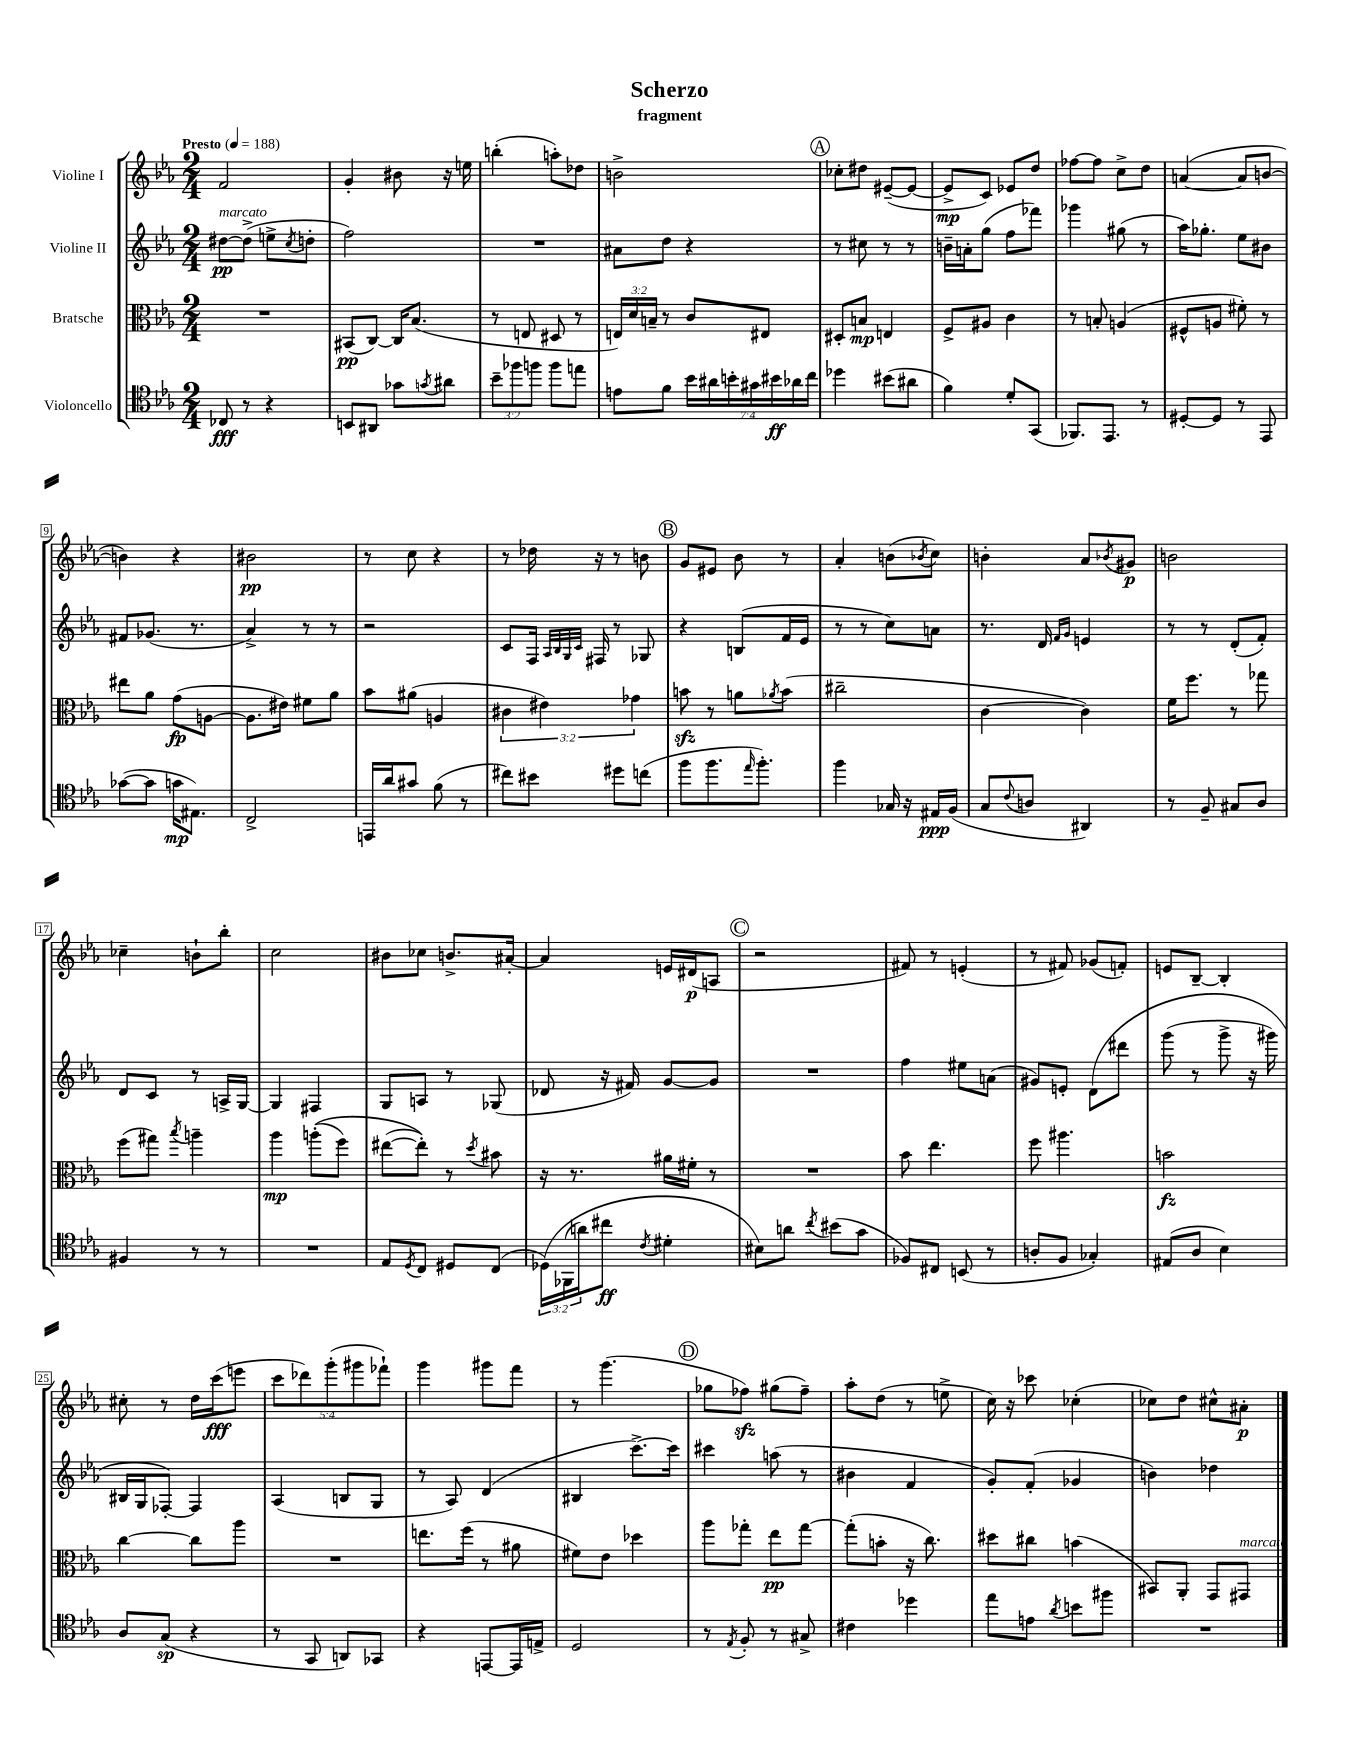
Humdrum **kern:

**kern	**kern	**kern	**kern
*staff4	*staff3	*staff2	*staff1
*clefC4	*clefC3	*clefG2	*clefG2
*k[b-e-a-]	*k[b-e-a-]	*k[b-e-a-]	*k[b-e-a-]
*M2/4	*M2/4	*M2/4	*M2/4
*MM188	*MM188	*MM188	*MM188
8C-	2r	[8dd#	2f
8r	.	(8dd#^]	.
4r	.	8ee^	.
.	.	8qcc	.
.	.	8dd'	.
=	=	=	=
8BB	(8BB#	2ff)	4g'
8AA#	[8C)	.	.
8g-	16C]	.	8b#
.	(8.B-	.	.
8qg	.	.	.
8a#	.	.	16r
.	.	.	16ee
=	=	=	=
12b-~	8r	2r	(4bb'
12ff-	.	.	.
.	8E	.	.
12ff	.	.	.
8ff	8D#	.	8aa')
8ee	8r	.	8dd-
=	=	=	=
8e	24E)	8a#	2b^
.	24d	.	.
.	24B~	.	.
8f	8r	8dd	.
28b-	8c	4r	.
28a#	.	.	.
28b'	.	.	.
28g#	.	.	.
.	8E#	.	.
28b#	.	.	.
28a-	.	.	.
28cc	.	.	.
=	=	=	=
4dd-	8D#'	8r	8cc-'
.	8B	8cc#	8dd#
(8b#	4E	8r	([8e#~
8a#	.	8r	8e#_
=	=	=	=
4f)	8F^	16b~	8e#^]
.	.	16a'	.
.	8A#	(8gg	8c)
8d'	4c	8ff	8e-
(8GG	.	8fff-)	8dd
=	=	=	=
8.FF-)	8r	4ggg-	[8ff-
.	8B'	.	8ff-]
8.EE-	.	.	.
.	(4A	(8gg#	8cc^
8r	.	8r	8dd
=	=	=	=
[8D#'	8F#^^	16aa-)	([4a
.	.	8.gg-'	.
8D#]	8A	.	.
8r	8f#')	8ee-	8a]
8EE-	8r	8b#	[8b
=	=	=	=
([8g-	8ee#	8f#	4b])
8g-]	8a-	(8.g-	.
16g	(8g	.	4r
8.E#)	.	8.r	.
.	[8A	.	.
=	=	=	=
2C^	8.A]	4a-^)	2b#
.	16e#)	.	.
.	8f#	8r	.
.	8a-	8r	.
=	=	=	=
16EE	8b-	2r	8r
16a-	.	.	.
8g#	(8a#	.	8cc
(8f	4A	.	4r
8r	.	.	.
=	=	=	=
8cc#)	6c#	8c	8r
8b#	.	16F	16dd-
.	6e#)	.	.
.	.	32qqA-	.
.	.	32qqB-	.
.	.	32qqG	.
.	.	32qqc	.
.	.	16F#	16r
8dd#	.	8r	8r
.	6g-	.	.
(8cc	.	8G-	8b
=	=	=	=
8ff	8b	4r	8g
8.ff	8r	.	8e#
.	8a	(8B	8b-
16qqee-	.	.	.
8.ff')	.	.	.
.	8qa-	.	.
.	(8b	16f	8r
.	.	16e-	.
=	=	=	=
4ff	2cc#~	8r	4a-'
.	.	8r	.
16G-	.	8cc)	(8b
16r	.	.	.
.	.	.	8qb-
16E#	.	8a	8cc)
(16F	.	.	.
=	=	=	=
8G	[4c	8.r	4b'
8qqc	.	.	.
8A	.	.	.
.	.	16d	.
.	.	16qqf	.
.	.	16qqg	.
4AA#)	4c])	4e	8a-
.	.	.	8qb-
.	.	.	8g#
=	=	=	=
8r	16f	8r	2b
.	8.ff	.	.
8F~	.	8r	.
8G#	8r	(8d'	.
8A-	8gg-	8f')	.
=	=	=	=
4F#	(8ff	8d	4cc-~
.	8gg#)	8c	.
.	8qbb-	.	.
8r	4aa~	8r	8b`
8r	.	16A^	8bb-'
.	.	[16G	.
=	=	=	=
2r	4aa-	4G]	2cc
.	&((8aa'	4F#	.
.	8ff)	.	.
=	=	=	=
8E-	([8ee#	8G	8b#
8qD	.	.	.
8C	8ee#'])&)	8A	8cc-
8D#	8r	8r	8.b^
.	8qdd	.	.
(8C	8b#	(8G-	.
.	.	.	[16a#'
=	=	=	=
&(24D-)	16r	8d-	4a#]
(24FF-	.	.	.
.	8.r	.	.
24a)	.	.	.
8cc#	.	16r	.
.	.	16f#)	.
8qc	.	.	.
4d#'	16a#	[8g	16e
.	16f#'	.	(16d#
.	8r	8g]	8A
=	=	=	=
8B#&)	2r	2r	2r
8a	.	.	.
8qcc	.	.	.
(8b#	.	.	.
8g	.	.	.
=	=	=	=
8F-)	8b-	4ff	8f#)
8C#	4.ee-	.	8r
(8BB	.	8ee#	(4e'
8r	.	(8a	.
=	=	=	=
8A'	8ff	8g#)	8r
8F	4.aa#	8e'	8f#)
4G-')	.	&(8d	(8g-
.	.	8ddd#	8f')
=	=	=	=
(8E#	2b	(8ggg	8e
8A-	.	8r	[8B-~
4B-)	.	8ggg^	4B-']
.	.	16r	.
.	.	16ggg#)	.
=	=	=	=
8A-	[4cc	16B#	8cc#'
.	.	16G	.
(8G	.	[8F-'&)	8r
4r	8cc]	4F-]	16dd
.	.	.	(16ccc
.	8aa-	.	8eee
=	=	=	=
8r	2r	(4A-	10ccc
.	.	.	10ddd-)
8GG	.	.	.
.	.	.	(10ggg'
8AA)	.	8B	.
.	.	.	10ggg#
8GG-	.	8G	.
.	.	.	10fff-`)
=	=	=	=
4r	8.ee	8r	4ggg
.	.	8A-)	.
.	(16ff	.	.
[8EE	8r	(4d	8ggg#
16EE]	8a#	.	8fff
16E^	.	.	.
=	=	=	=
2D	8f#)	4B#	8r
.	8e-	.	(4.ggg
.	4dd-	[8.ccc^)	.
.	.	16ccc]	.
=	=	=	=
8r	8aa-	4ccc#	8gg-
8qE-	.	.	.
8F'	8gg-'	.	8ff-)
8r	8ee-	(8aa	(8gg#
8G#^	[8gg-	8r	8ff-~)
=	=	=	=
4c#	(8gg-']	4b#	8aa-'
.	8b'	.	(8dd
4dd-	16r	4f	8r
.	8.cc)	.	.
.	.	.	8ee^
=	=	=	=
8ee-	8dd#	8g')	16cc)
.	.	.	16r
8e	8cc#	(8f'	8ccc-
8qa-	.	.	.
8b	(4b	4g-	(4cc-'
8ff#	.	.	.
=	=	=	=
2r	8BB#)	4b)	8cc-)
.	8AA-'	.	8dd
.	8GG	4dd-	8cc#^^
.	8GG#	.	8a#'
==	==	==	==
*-	*-	*-	*-
